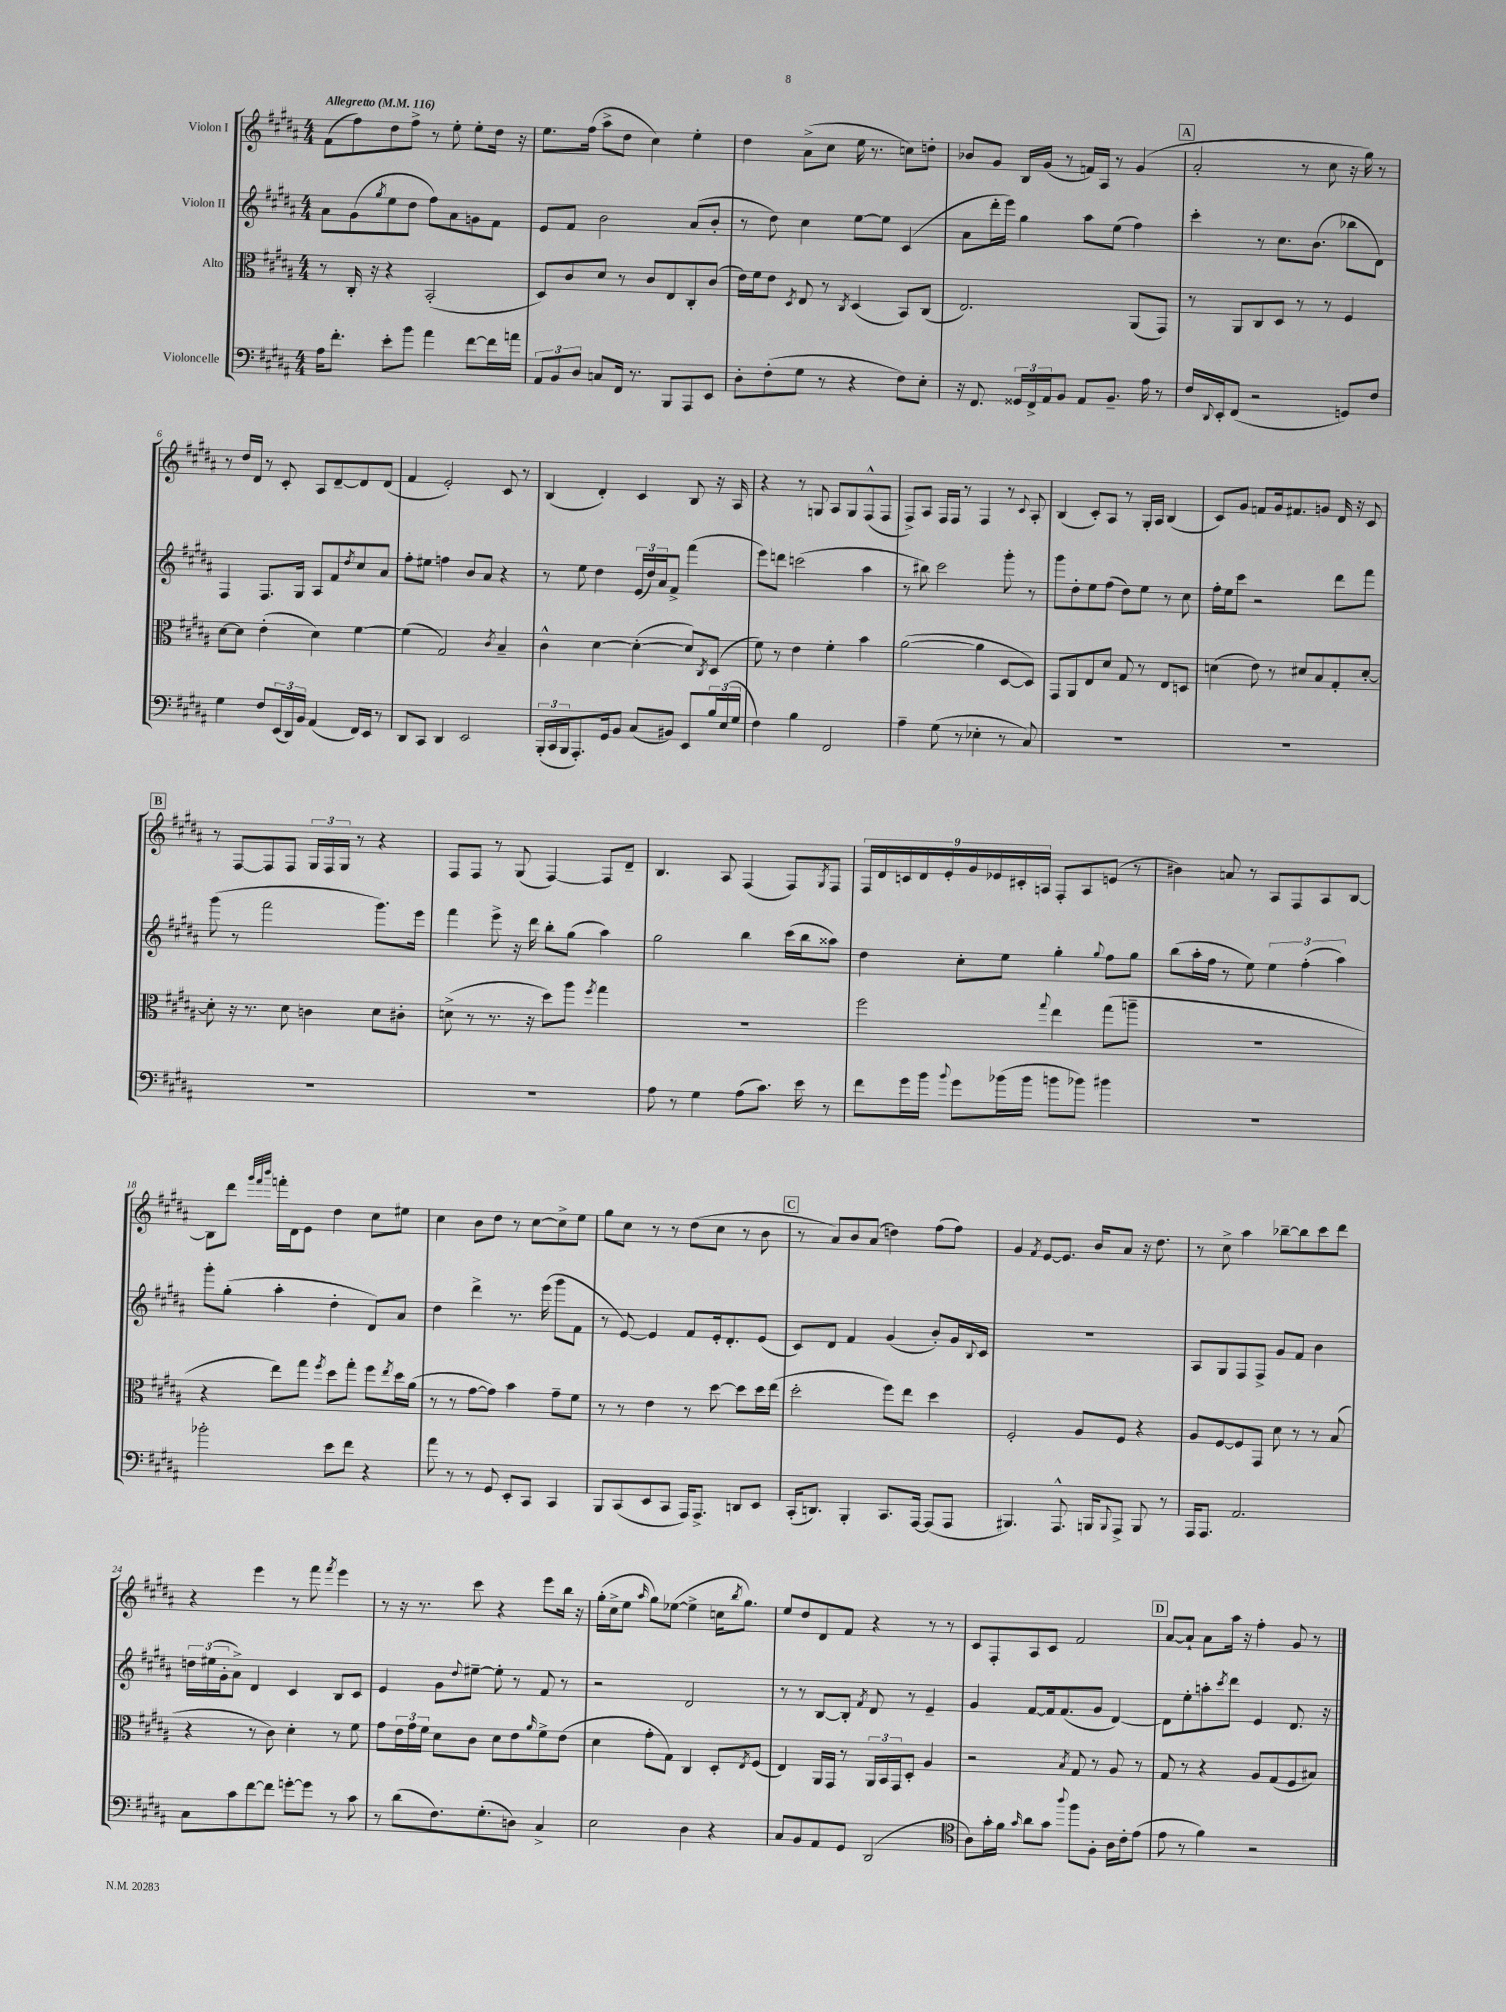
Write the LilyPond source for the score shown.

<<
\new StaffGroup <<
\new Staff = "s0" \with { instrumentName = "Violon I" } {
    \clef treble \key b \major \numericTimeSignature \time 4/4 \tempo "Allegretto" 4 = 116
    fis'8( fis''8) dis''8 fis''8-> r8 e''8-. e''8-. dis''16 r16 |
    e''8. fis''16( ais''8-> dis''8 cis''4) e''4-. |
    dis''4 ais'8->( cis''8 e''16 r8. c''8) d''8-. |
    bes'8 gis'8 b16 gis'16( r8 f'16) ais16 r8 gis'4( |
    \mark \markup { \box "A" } ais'2-. r8 cis''8 r16 gis''16) r8 |
    r8 dis''16 dis'16 r8 cis'8-. ais8 dis'8~-- dis'8 dis'8( |
    fis'4 e'2-.) cis'8 r8 |
    b4( dis'4-.) cis'4 b8 r16 ais16 |
    r4 r8 g8 ais8 g8 fis8-^( fis8 |
    fis8->) ais8 fis16 fis16 r8 fis4 r8 \appoggiatura { cis'8 } ais8-. |
    b4( cis'8-.) ais8 r8 gis16-. ais16 b4( |
    cis'8) gis'8 f'8 gis'16 fis'8. g'8 dis'16 r16 cis'8 |
    \mark \markup { \box "B" } r8 fis8~ fis8 fis8 \tuplet 3/2 { gis16 fis16 gis16 } r8 r4 |
    fis8 fis8 r8 gis8( fis4~) fis8 dis'8-- |
    b4. ais8 fis4( fis8) \acciaccatura { gis8 } fis8 |
    \tuplet 9/8 { fis16 dis'16 c'16 dis'16 e'16-. gis'16 ees'16 cis'16-. a16 } fis8-. a8 e'8( r8 |
    bis'4) a'8 r8 ais8 fis8 ais8 b8~ |
    b8 dis'''8 \grace { gis'''32 fis'''32 b'''32 } f'''16-. dis'16 e'8 dis''4 cis''8 eis''8 |
    cis''4 b'8 dis''8 r8 cis''8~ cis''8-> e''8 |
    gis''8 cis''8 r8 r8 dis''8( cis''8 r8 b'8 |
    \mark \markup { \box "C" } r8 ais'8) b'8 ais'8( d''4) fis''8( fis''8) |
    gis'4 \acciaccatura { fis'8 } e'8~ e'8. b'16 ais'8 r16 dis''8. |
    r8 cis''8-> ais''4 bes''8~-- bes''8 cis'''8 dis'''8 |
    r4 e'''4 r8 fis'''8 \acciaccatura { fis'''8 } e'''4 |
    r8 r16 r8. cis'''8 r4 e'''8 b''16 r16 |
    gis''16-.( cis''16-> e''8 \grace { ais''16 } gis''8) ees''8~( ees''4-> c''16 \acciaccatura { b''8 } gis''8.) |
    e''8 dis''8 dis'8 fis'8 r4 r8 r8 |
    cis'8 fis8-. ais8 cis'8 fis'2 |
    \mark \markup { \box "D" } ais'8~ ais'8-! ais'8 ais''16 r16 fis''4-. gis'8 r8 \bar "|." |
}
\new Staff = "s1" \with { instrumentName = "Violon II" } {
    \clef treble \key b \major \numericTimeSignature \time 4/4
    ais'8 gis'8( \acciaccatura { gis''8 } e''8 dis''8 fis''8) ais'8 g'8 fis'8 |
    e'8 fis'8 b'2 ais'8( b'8-. |
    r8 dis''8) cis''4 e''8~ e''8 cis'4( |
    ais'8 dis'''16-. e'''16) gis''4 ais''8 e''8( fis''4) |
    \mark \markup { \box "A" } cis'''4-. r8 cis''8. b'8.( bes''8 dis'8) |
    fis4 fis8. gis16 ais8 fis'8 \acciaccatura { dis''8 } cis''8 ais'8 |
    fis''8-. eis''8 f''4 b'8 ais'8 r4 |
    r8 e''8 dis''4 \tuplet 3/2 { e'16( dis''16) ais'16 } fis'8-> fis'''4( |
    e'''8) d'''8 c'''2( ais''4 |
    r8 bis''8) cis'''2 gis'''8-. r8 |
    gis'''8 dis''8-. e''8 fis''8( dis''8) e''8 r8 cis''8 |
    fis''16-. e''16 cis'''8 r2 dis'''8 fis'''8 |
    \mark \markup { \box "B" } gis'''8( r8 fis'''2 gis'''8.) e'''16 |
    fis'''4 e'''8-> r16 dis'''16 b''8-. gis''8( ais''4) |
    gis''2 b''4 cis'''16( b''16 aisis''8) |
    dis''4 cis''8-. e''8 gis''4-. \appoggiatura { gis''8 } fis''8 gis''8 |
    b''8( ais''16-. fis''16 r8 e''8) \tuplet 3/2 { e''4 fis''4-.( ais''4) } |
    gis'''8-. gis''8-.( ais''4-. dis''4-. dis'8) ais'8 |
    dis''4 dis'''4-> r8. e'''16( gis'''8 fis'8 |
    r8 e'8~) e'4 fis'8 e'16-. dis'8.-. e'8( |
    \mark \markup { \box "C" } cis'8) dis'8 fis'4 gis'4( b'8-.) gis'16 \appoggiatura { b8 } cis'16 |
    R1 |
    ais8 gis8 fis8 fis8-> gis'8 fis'8 b'4 |
    \tuplet 3/2 { d''16 eis''16( gis'16-. } ais'8->) dis'4 cis'4 b8 cis'8 |
    e'4 gis'8 \appoggiatura { dis''8 } eis''8~-- eis''8-. r8 fis'8 r8 |
    r2 dis'2 |
    r8 r8 b8~ b8-. \acciaccatura { fis'8 } dis'8 r8 e'4-- |
    gis'4 fis'8~ fis'16 fis'8.( gis'8 dis'4~) |
    \mark \markup { \box "D" } dis'8 e''8-. a''8-. \acciaccatura { cis'''8 } dis'''8 e'4 dis'8. r16 \bar "|." |
}
\new Staff = "s2" \with { instrumentName = "Alto" } {
    \clef alto \key b \major \numericTimeSignature \time 4/4
    r8 cis16-. r16 r4 b,2-.( |
    dis8) cis'8 dis'8 r8 cis'8 e8 cis8-. cis'8( |
    e'16) fis'16 e'8 \acciaccatura { dis8 } e8 r8 \acciaccatura { cis8 } dis4( b,8) cis8( |
    e2.) ais,8( gis,8) |
    \mark \markup { \box "A" } r8 ais,8 cis8 dis8 r8 r8 fis4 |
    dis'8~ dis'8 e'4-.( dis'4) fis'4~ |
    fis'4( gis2) \acciaccatura { cis'8 } b4-- |
    cis'4-^ dis'4~ dis'4~-.( dis'8) \acciaccatura { cis8 } dis8( |
    fis'8) r8 e'4 fis'4-. b'4 |
    ais'2~( ais'4 dis8~ dis8) |
    gis,8 ais,8 e8 dis'8 gis8 r8 e8 d8 |
    d'4( e'8) r8 dis'8 b8 gis8-. dis'8~-. |
    \mark \markup { \box "B" } dis'8-. r16 r8. dis'8 c'4 dis'8 cis'8-. |
    d'8->( r8 r8. r16 dis''8) ais''8 \acciaccatura { fis''8 } gis''4 |
    R1 |
    fis''2 \appoggiatura { gis''8 } e''4 gis''8( a''8-- |
    R1 |
    r4 e''8) gis''8 \acciaccatura { fis''8 } dis''8 gis''8-. fis''8 \acciaccatura { e''8 } dis''16 ais'16( |
    r8 r8 gis'8~ gis'8) b'4 gis'8-- fis'8 |
    r8 r8 e'4 r8 dis''8~ dis''8 dis''16 e''16( |
    \mark \markup { \box "C" } dis''2-. fis''8) e''8 dis''4 |
    fis2-. ais8 fis8 r4 |
    ais8 fis8~ fis8 gis,8 dis'8 r8 r8 b8( |
    r4 r8 cis'8) dis'4-. r8 fis'8 |
    gis'8 \tuplet 3/2 { e'16 gis'16 fis'16 } dis'8 cis'8 dis'8 e'8 \grace { ais'16 } fis'8-> e'8( |
    dis'4 gis'8-. gis8) cis4 dis8-. \acciaccatura { e8 } fis8( |
    e4) ais,16 gis,16 r8 \tuplet 3/2 { ais,16 b,16 gis,16 } dis8-. ais4 |
    r2 \acciaccatura { b8 } gis8 r8 ais8 r8 |
    \mark \markup { \box "D" } gis8 r8 r4 ais8 gis8( fis8 bis8) \bar "|." |
}
\new Staff = "s3" \with { instrumentName = "Violoncelle" } {
    \clef bass \key b \major \numericTimeSignature \time 4/4
    ais16 fis'8.-. e'8-. b'8 ais'4 fis'8~ fis'16 a'16 |
    \tuplet 3/2 { ais,8 b,8 dis8 } c8 fis,16 r8. b,,8 ais,,8 e,8 |
    dis8-. fis8-.( gis8 r8 r4 fis8) e8-. |
    r16 fis,8. \tuplet 3/2 { gisis,16 fis,16-> ais,16 } b,8 ais,8 b,8.-- ais16 r8 |
    \mark \markup { \box "A" } fis16 \appoggiatura { dis,8 } e,16-. fis,8( r2 g,8) fis8 |
    gis4 fis8 \tuplet 3/2 { e,16( dis,16) b,16 } ais,4( fis,16) e,16 r8 |
    dis,8 cis,8 dis,4 e,2 |
    \tuplet 3/2 { b,,16-.( cis,16 b,,16 } ais,,8.-.) gis,16 b,8 cis8( bis,8) e,8 \tuplet 3/2 { b16 e16( gis16 } |
    fis4) b4 fis,2 |
    ais4-- gis8( r8 ees4-. r8 cis8) |
    R1 |
    R1 |
    \mark \markup { \box "B" } R1 |
    R1 |
    ais8 r8 gis4 ais8( cis'8.) e'16 r8 |
    fis'8 gis'16 b'16 \appoggiatura { b'8 } gis'8 bes'16( bes'16 b'8 bes'8) bis'4 |
    R1 |
    bes'2-. e'8 fis'8 r4 |
    ais'8 r8 r8 gis,8 e,8-. cis,8 cis,4 |
    b,,8 cis,8( e,8 cis,8 ais,,16) ais,,8.-> d,8 e,8 |
    \mark \markup { \box "C" } cis,16-.( d,8.) b,,4-. cis,8. ais,,16~ ais,,8( ais,,8 |
    bis,,4.) ais,,8.-^ b,,16 \appoggiatura { b,,8 } ais,,8-> b,,8 r8 |
    ais,,16 ais,,8. ais,2. |
    cis8 cis'8 fis'8~ fis'8 g'8~-. g'8 r8 cis'8 |
    r8 dis'8( fis8.) gis8.-.( d8) cis4-> |
    e2 dis4 r4 |
    cis8 b,8 ais,8 gis,8 dis,2( |
    \clef tenor ais8) gis'16-. fis'16 \grace { gis'16 } ais'8 gis'8 \appoggiatura { ais''8 } fis''8 fis8-. ais16 cis'16-. e'8( |
    \mark \markup { \box "D" } e'8 r8 fis'4) r2 \bar "|." |
}
>>
>>
